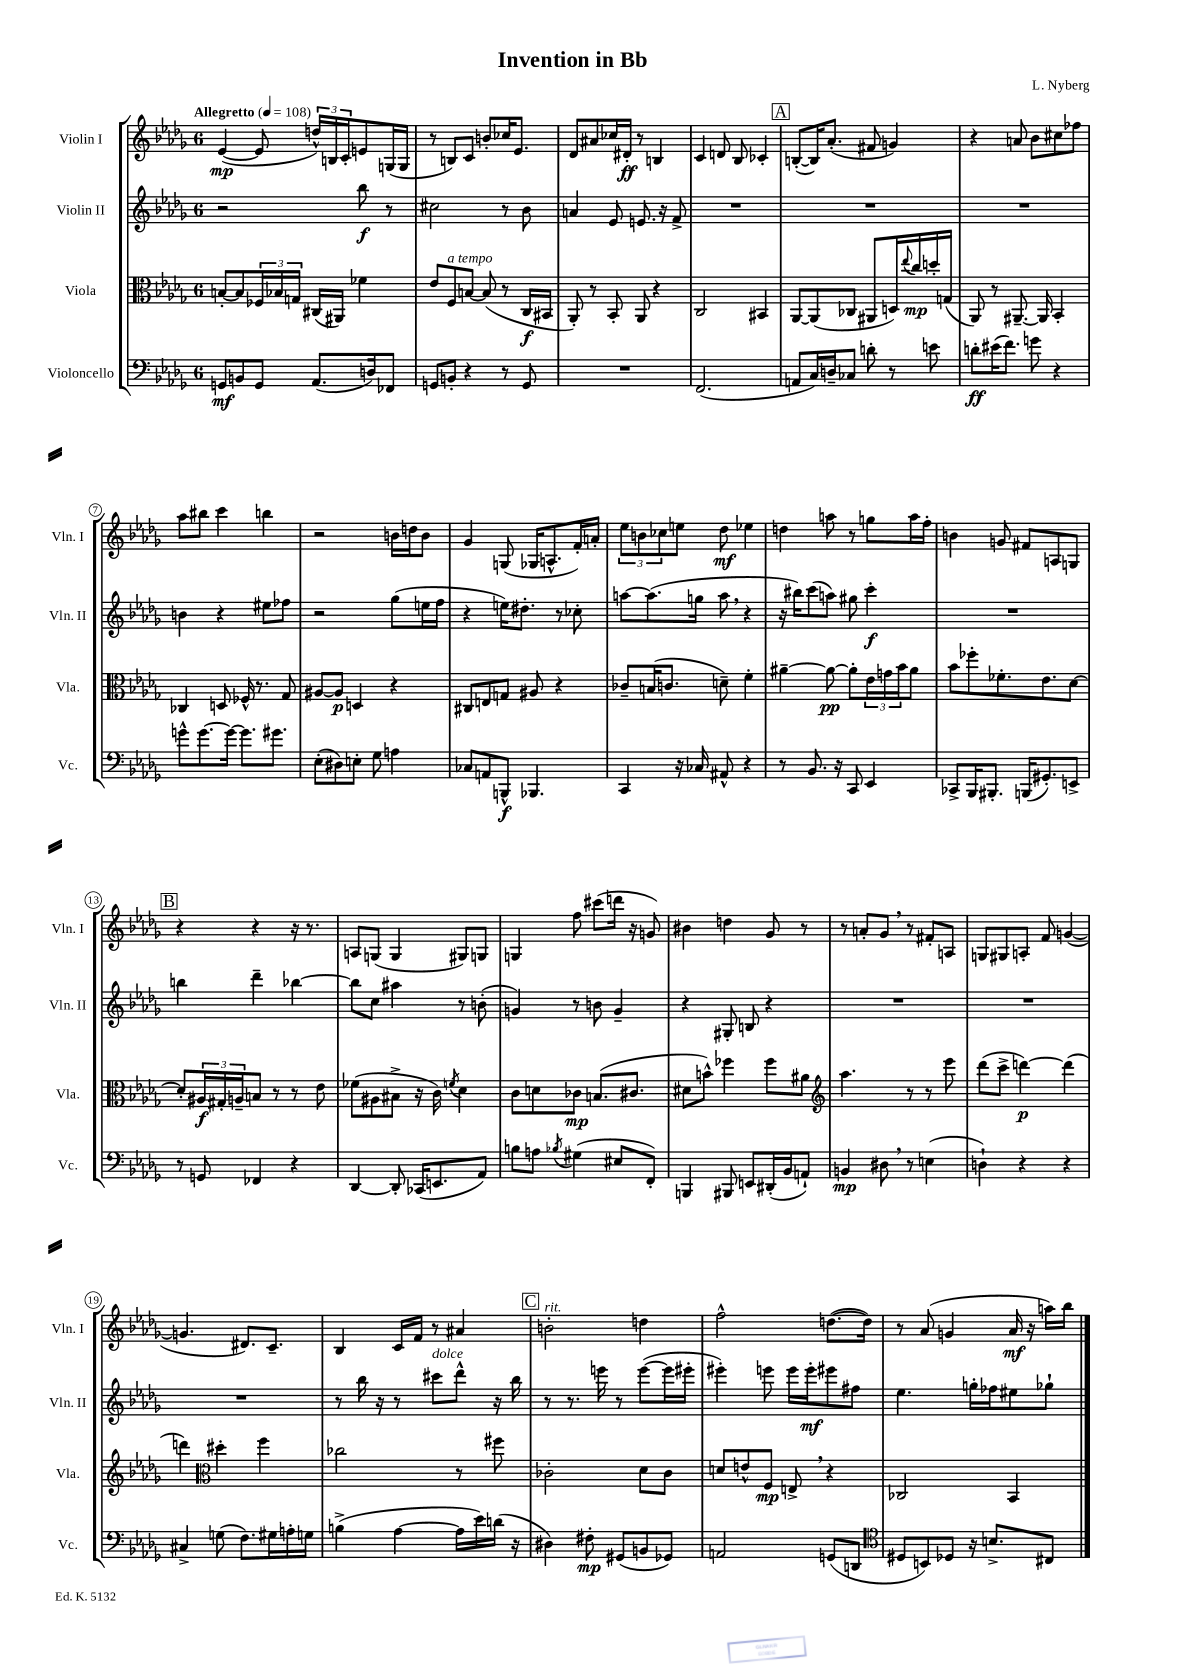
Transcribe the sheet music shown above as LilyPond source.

\header { title = "Invention in Bb" composer = "L. Nyberg" }
<<
\new StaffGroup <<
\new Staff = "s0" \with { instrumentName = "Violin I" shortInstrumentName = "Vln. I" } {
    \clef treble \key des \major \once \override Staff.TimeSignature.style = #'single-digit \time 6/8 \tempo "Allegretto" 4 = 108
    ees'4~\mp( ees'8 \tuplet 3/2 { d''16-^) b16 c'16-. } e'8 g16( g16 |
    r8 b8) c'8 b'8-. ces''16 ees'8. |
    des'8 ais'8 ces''16 dis'16-.\ff r8 b4 |
    c'4 d'8 bes8 ces'4-. |
    \mark \markup { \box "A" } b8~-.( b16) aes'8.-.( fis'8 g'4) |
    r4 a'8 bes'8 cis''8 fes''8 |
    aes''8 bis''8 c'''4 b''4 |
    r2 b'16 d''16 b'8 |
    ges'4 g8( ges16 a8.-^ f'16-.) a'16-. |
    \tuplet 3/2 { ees''8 b'8 ces''8 } e''8 des''8\mf ees''4 |
    d''4 a''8 r8 g''8 a''16 f''16-. |
    b'4 g'8 fis'8 a8 g8 |
    \mark \markup { \box "B" } r4 r4 r16 r8. |
    a8 g8( g4 gis8) g8 |
    g4 f''8 cis'''8( d'''16 r16 g'8) |
    bis'4 d''4 ges'8 r8 |
    r8 a'8-. ges'8 \breathe r8 fis'8-. a8 |
    g8 gis8 a8-. f'8 g'4~( |
    g'4. dis'8.) c'8.-- |
    bes4 c'16 f'16 r8 ais'4 |
    \mark \markup { \box "C" } b'2-.^\markup { \italic "rit." } d''4 |
    f''2-^ d''8.~( d''16) |
    r8 aes'8( g'4 aes'16\mf r16 a''16) bes''16 \bar "|." |
}
\new Staff = "s1" \with { instrumentName = "Violin II" shortInstrumentName = "Vln. II" } {
    \clef treble \key des \major \once \override Staff.TimeSignature.style = #'single-digit \time 6/8
    r2 bes''8\f r8 |
    cis''2 r8 bes'8 |
    a'4 ees'8 e'8. r16 f'8-> |
    R2. |
    \mark \markup { \box "A" } R2. |
    R2. |
    b'4 r4 eis''8 fes''8 |
    r2 ges''8( e''16 f''16 |
    r4 e''16) dis''8.-. r8 ces''8-. |
    a''8~ a''8.( g''16 a''8 \breathe r4 |
    r16 bis''16) c'''8( a''8) gis''8 c'''4-.\f |
    R2. |
    \mark \markup { \box "B" } b''4 des'''4-- bes''4~ |
    bes''8 c''8 ais''4 r8 b'8-.( |
    g'4) r8 b'8 g'4-- |
    r4 gis8-. b8 r4 |
    R2. |
    R2. |
    R2. |
    r8 bes''16 r16 r8 cis'''8^\markup { \italic "dolce" } des'''8-^ r16 bes''16 |
    \mark \markup { \box "C" } r8 r8. e'''16 r8 e'''8~( e'''16 eis'''16-. |
    eis'''4-.) e'''8 e'''16 e'''16-.\mf eis'''8 fis''8 |
    ees''4. g''16-. fes''16 eis''8 ges''8-! \bar "|." |
}
\new Staff = "s2" \with { instrumentName = "Viola" shortInstrumentName = "Vla." } {
    \clef alto \key des \major \once \override Staff.TimeSignature.style = #'single-digit \time 6/8
    b8~-. b8 \tuplet 3/2 { fes16 bes16 g16 } cis16( ais,16) fes'4 |
    ees'8 f8^\markup { \italic "a tempo" } b8~ b8( r8 c16\f bis,16 |
    aes,8-.) r8 bes,8-. aes,8 r4 |
    c2 bis,4 |
    \mark \markup { \box "A" } aes,8~ aes,8( ces8 ais,8 d16) \appoggiatura { ees''8 } c''16\mp d''16-. g16( |
    aes,8) r8 ais,8.~-- ais,16 bes,4-. |
    ces4 d8 fes16-^ r8. ges8 |
    ais8~ ais8\p d4 r4 |
    cis8 e8 g8 ais8 r4 |
    ces'8-- b16( c'8. d'8--) f'4-. |
    ais'4~-- ais'8~\pp ais'8-. \tuplet 3/2 { ees'16 g'16 bes'16 } ais'8 |
    bes'8 fes''8-. fes'8.-. ees'8. des'8~ |
    \mark \markup { \box "B" } des'8-. \tuplet 3/2 { ais16\f gis16-. a16-- } b8 r8 r8 ees'8 |
    fes'8( ais8 bis8-> r16 c'16) \acciaccatura { f'8 } des'4 |
    c'8 d'8 ces'8\mp b8.( cis'8. |
    dis'8 b'8-^) fes''4 fes''8 ais'8 |
    \clef treble aes''4. r8 r8 ees'''8 |
    des'''8( c'''8-> d'''4~\p) d'''4( |
    d'''4) \clef alto dis''4-. f''4 |
    ces''2 r8 fis''8 |
    \mark \markup { \box "C" } ces'2-. des'8 ces'8 |
    d'8 e'8-^ f8\mp e8-> \breathe r4 |
    ces2 bes,4 \bar "|." |
}
\new Staff = "s3" \with { instrumentName = "Violoncello" shortInstrumentName = "Vc." } {
    \clef bass \key des \major \once \override Staff.TimeSignature.style = #'single-digit \time 6/8
    g,8\mf b,8 g,8 aes,8.( d16) fes,8 |
    g,8 b,8-. r4 r8 g,8 |
    R2. |
    f,2.( |
    \mark \markup { \box "A" } a,8 c16) d16-- ces8 d'8-. r8 e'8 |
    d'8-.\ff eis'16( f'8.) g'8 r4 |
    g'8-^ g'8.~ g'16~ g'8. gis'8. |
    ees8-.( dis8) e8-. ges8 a4 |
    ces8 a,8 b,,8-^\f bes,,4. |
    c,4 r16 ces16 ais,8-^ r4 |
    r8 bes,8. r16 c,8 ees,4 |
    ces,8-> bes,,16 bis,,8.-. b,,16( gis,8.-.) e,8-> |
    \mark \markup { \box "B" } r8 g,8 fes,4 r4 |
    des,4~ des,8-. ces,16( e,8. aes,8) |
    b8 a8 \acciaccatura { bes8 } gis4( eis8 f,8-.) |
    b,,4 bis,,8 e,8 dis,16-.( bes,16 a,8-!) |
    b,4\mp dis8 \breathe r8 e4( |
    d4-!) r4 r4 |
    cis4-> g8( f8.) gis16 a16-. g16 |
    b4->( aes4~ aes16 ees'16) d'16( r16 |
    \mark \markup { \box "C" } dis4) fis8-.\mp gis,8( b,8 ges,8) |
    a,2 g,8( d,8 |
    \clef tenor dis8 b,8) des8 r16 b8.-> cis8 \bar "|." |
}
>>
>>
\layout { \context { \Score \override BarNumber.stencil = #(make-stencil-circler 0.1 0.3 ly:text-interface::print) } }
